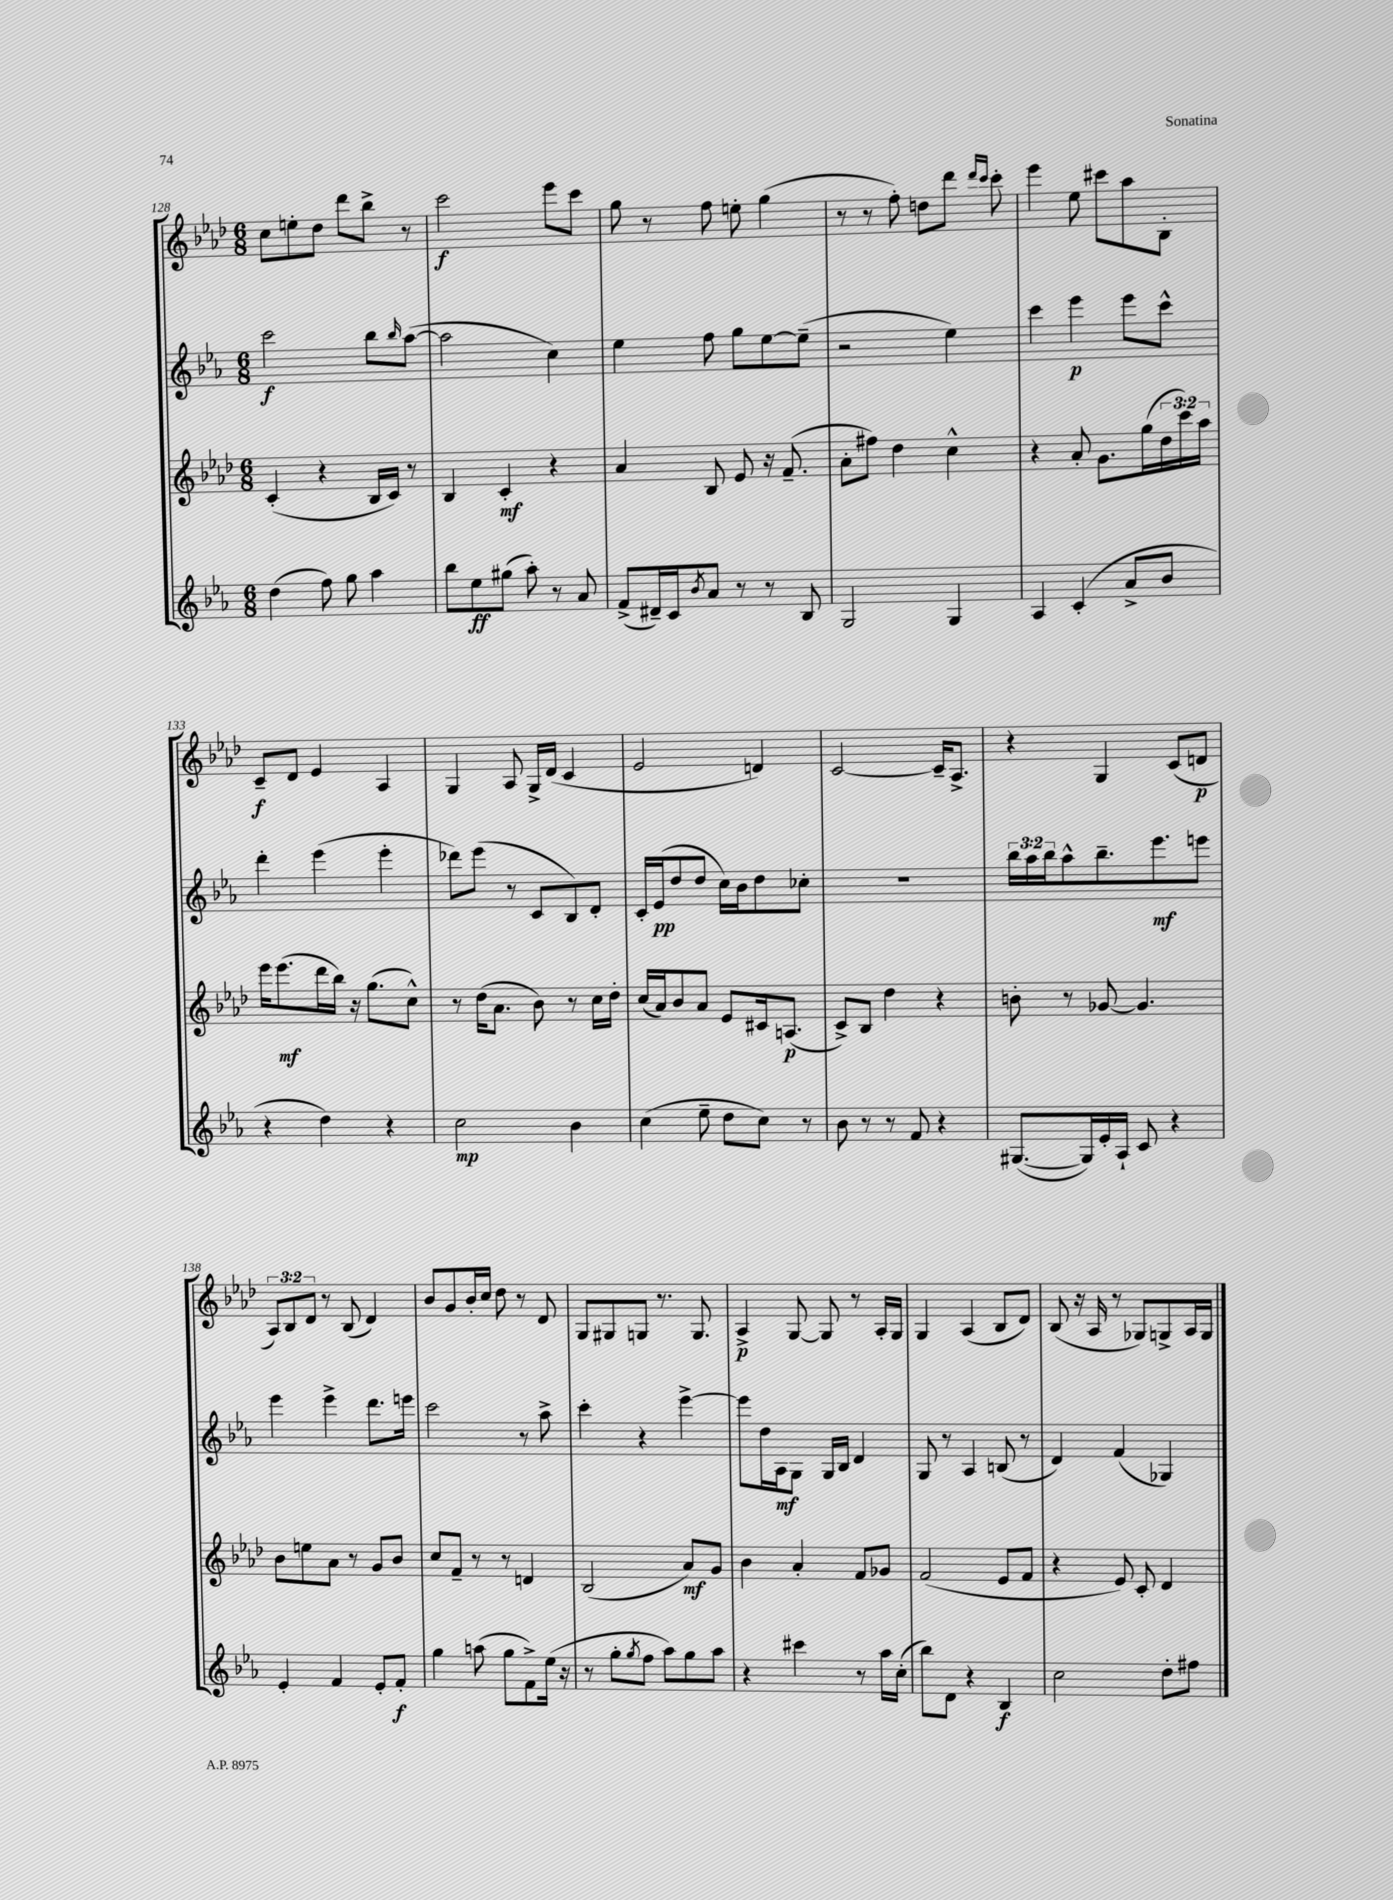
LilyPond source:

<<
\new StaffGroup <<
\new Staff = "s0" {
    \clef treble \key aes \major \numericTimeSignature \time 6/8 \override Staff.TupletNumber.text = #tuplet-number::calc-fraction-text
    c''8 e''8-. des''8 des'''8 bes''8-> r8 |
    c'''2\f ees'''8 c'''8 |
    g''8 r8 f''8 e''8-. g''4( |
    r8 r8 f''8-.) d''8 des'''8 \grace { des'''16 c'''16 } c'''8-. |
    ees'''4 ees''8 cis'''8 aes''8 bes8-. |
    c'8--\f des'8 ees'4 aes4 |
    g4 aes8 g16-> des'16( c'4 |
    ees'2 d'4) |
    c'2~ c'16-- aes8.-> |
    r4 g4 c'8( d'8\p |
    \tuplet 3/2 { aes8) bes8 des'8 } r8 bes8( des'4) |
    bes'8 g'8 bes'16-. c''16 des''8 r8 des'8 |
    g8 gis8 g8 r8. g8. |
    aes4->\p g8~ g8 r8 aes16-. g16 |
    g4 aes4( bes8 des'8) |
    bes8( r16 aes16 r8 ges8) g8-> aes16 g16 \bar "|." |
}
\new Staff = "s1" {
    \clef treble \key ees \major \numericTimeSignature \time 6/8 \override Staff.TupletNumber.text = #tuplet-number::calc-fraction-text
    c'''2\f bes''8 \grace { bes''16 } aes''8~( |
    aes''2 c''4) |
    ees''4 f''8 g''8 ees''8~ ees''8--( |
    r2 ees''4) |
    c'''4 ees'''4\p ees'''8 c'''8-^ |
    d'''4-. ees'''4( ees'''4-. |
    des'''8) ees'''8( r8 c'8 bes8) d'8-. |
    c'16-. ees'16\pp( d''8 d''8 c''16) bes'16 d''8 ces''8-. |
    R2. |
    \tuplet 3/2 { bes''16 aes''16 bes''16 } aes''8-^ bes''8.-- ees'''8.\mf e'''8 |
    ees'''4 ees'''4-> d'''8. e'''16 |
    c'''2 r8 aes''8-> |
    c'''4-. r4 ees'''4~-> |
    ees'''8 d''16 aes16\mf g8 g16 bes16 d'4 |
    g8 r8 aes4 b8( r8 |
    d'4) f'4( ges4) \bar "|." |
}
\new Staff = "s2" {
    \clef treble \key aes \major \numericTimeSignature \time 6/8 \override Staff.TupletNumber.text = #tuplet-number::calc-fraction-text
    c'4-.( r4 bes16 c'16) r8 |
    bes4 c'4-.\mf r4 |
    aes'4 bes8 ees'8 r16 f'8.--( |
    aes'8-. fis''8) des''4 c''4-^ |
    r4 aes'8-. g'8. g''16( \tuplet 3/2 { des''16 c'''16) aes''16 } |
    ees'''16 ees'''8.\mf( des'''16 bes''16) r16 g''8.( c''8-^) |
    r8 des''16( aes'8. bes'8) r8 c''16 des''16-. |
    c''16( aes'16) bes'8 aes'8 ees'8 cis'16 a8.\p( |
    c'8->) bes8 des''4 r4 |
    b'8-. r8 ges'8~ ges'4. |
    bes'8 e''8 aes'8 r8 g'8 bes'8 |
    c''8 f'8-- r8 r8 d'4 |
    bes2( aes'8\mf) g'8 |
    bes'4 aes'4-. f'8 ges'8 |
    f'2( ees'8 f'8 |
    r4 ees'8) c'8-. des'4 \bar "|." |
}
\new Staff = "s3" {
    \clef treble \key ees \major \numericTimeSignature \time 6/8
    d''4( f''8) g''8 aes''4 |
    bes''8 ees''8\ff gis''8( aes''8-.) r8 aes'8 |
    f'8->( dis'16--) c'16 \acciaccatura { bes'8 } aes'8 r8 r8 bes8 |
    g2 g4 |
    aes4 c'4-.( aes'8-> bes'8 |
    r4 d''4) r4 |
    c''2\mp bes'4 |
    c''4( ees''8-- d''8 c''8) r8 |
    bes'8 r8 r8 f'8 r4 |
    gis8.~( gis16) ees'16-. aes16-! c'8 r4 |
    ees'4-. f'4 ees'8-. f'8-.\f |
    g''4 a''8( g''8 f'8->) ees''16( r16 |
    r8 g''8-. \acciaccatura { g''8 } f''8 aes''8) g''8 aes''8 |
    r4 cis'''4 r8 aes''16 c''16-.( |
    bes''8) d'8 r4 bes4\f |
    c''2 d''8-. fis''8 \bar "|." |
}
>>
>>
\layout { \context { \Score currentBarNumber = #128 } }
